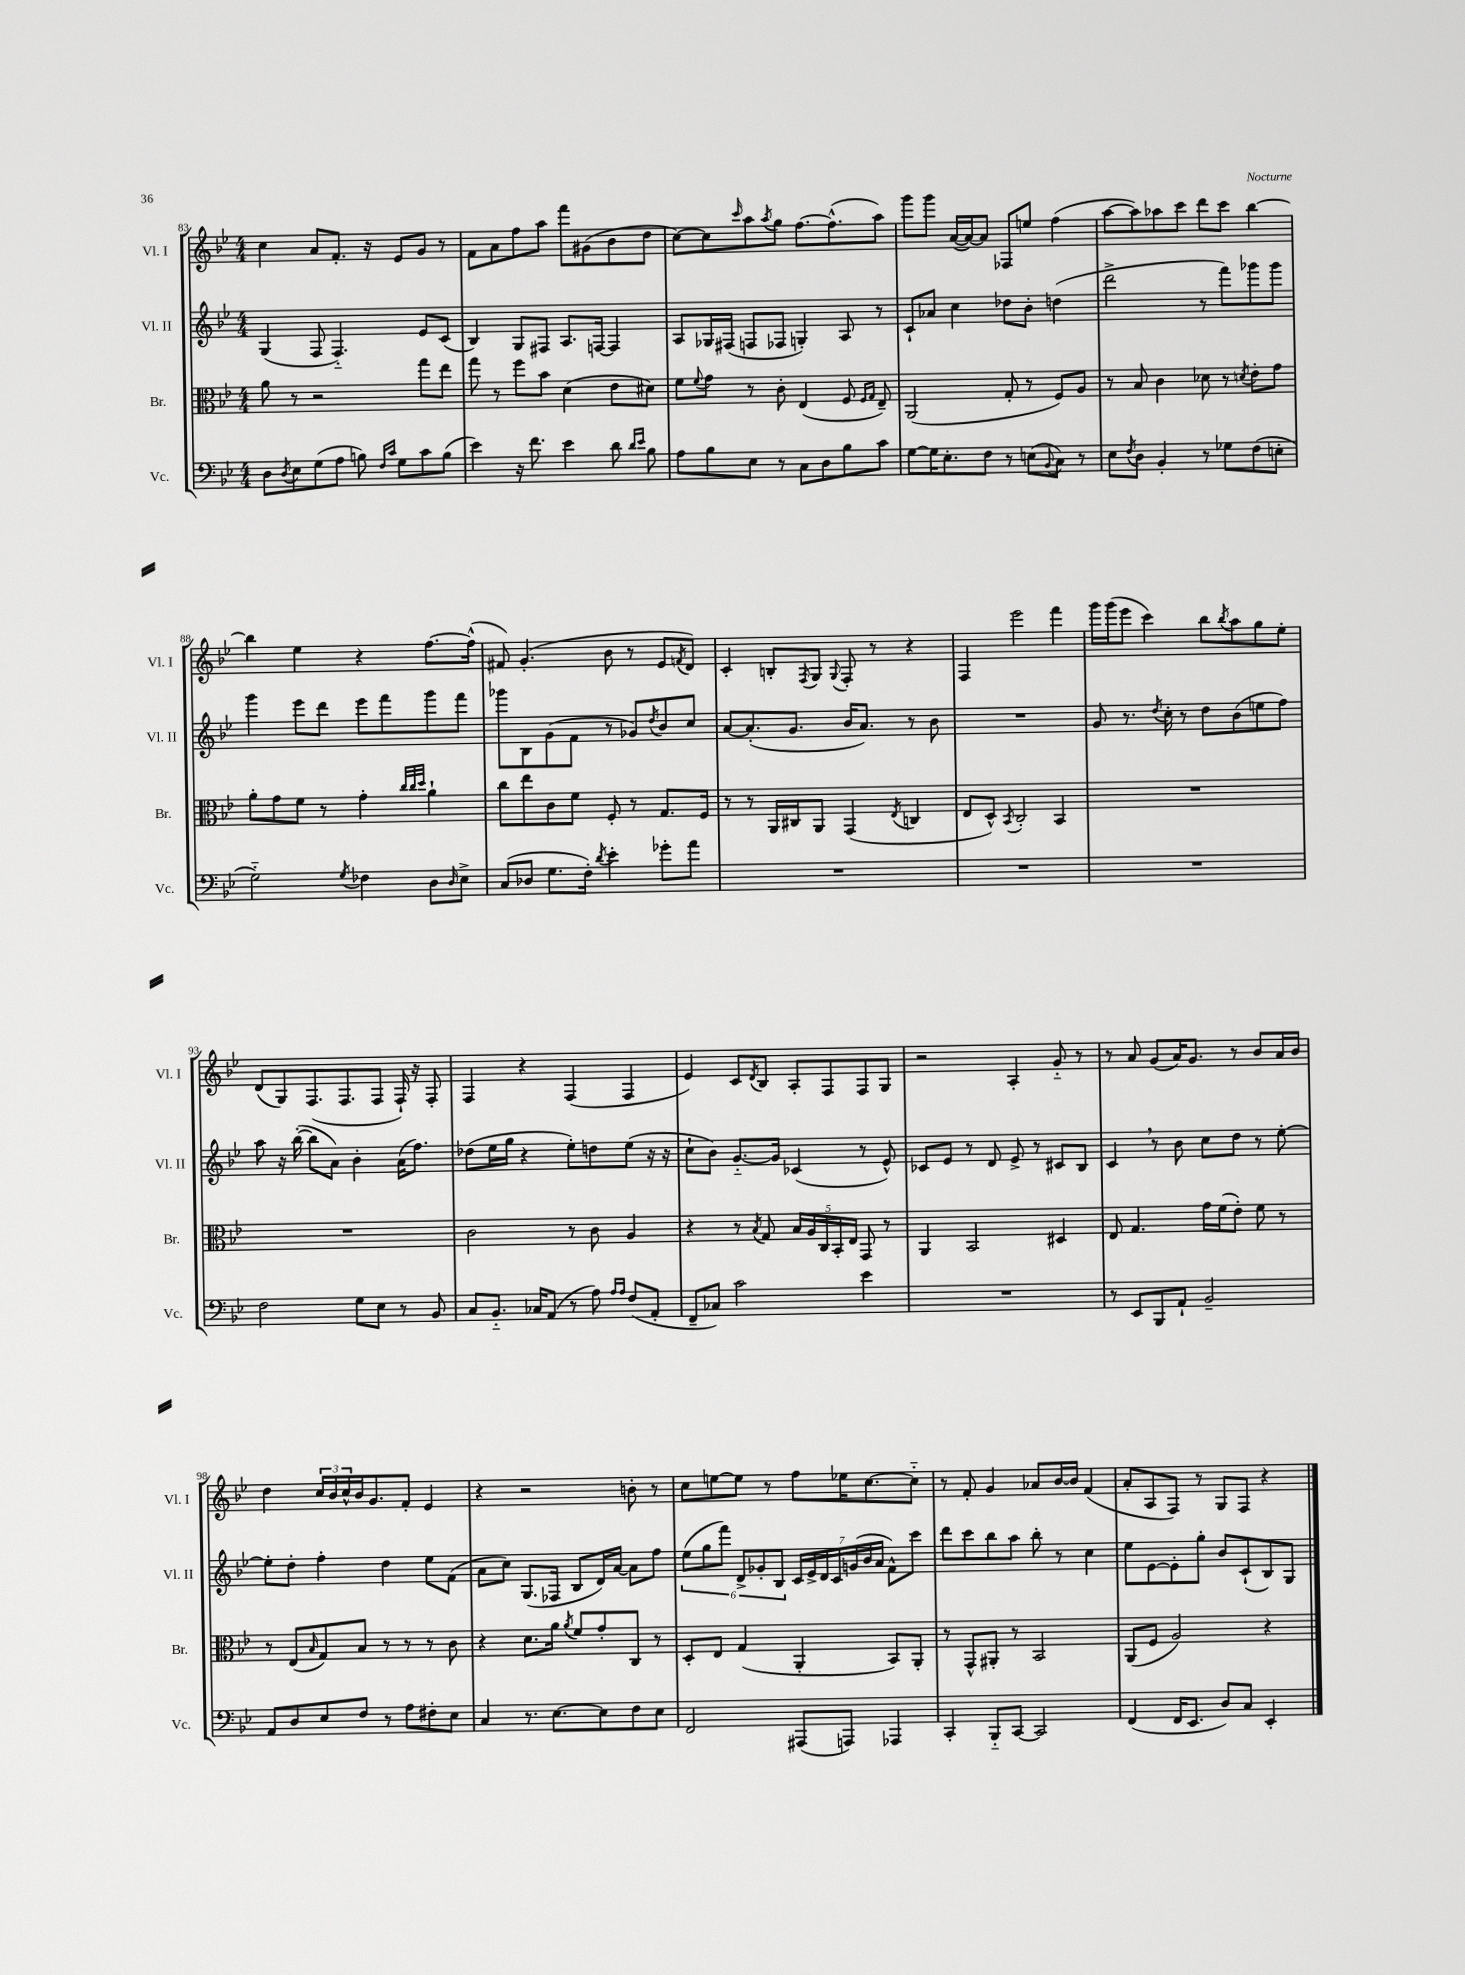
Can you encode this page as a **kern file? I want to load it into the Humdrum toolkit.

**kern	**kern	**kern	**kern
*staff4	*staff3	*staff2	*staff1
*clefF4	*clefC3	*clefG2	*clefG2
*k[b-e-]	*k[b-e-]	*k[b-e-]	*k[b-e-]
*M4/4	*M4/4	*M4/4	*M4/4
8D	8a	(4G	4cc
8qD	.	.	.
8E-	8r	.	.
(8G	2r	8F	8a
8A	.	4.F'~)	8.f'
8B)	.	.	.
.	.	.	16r
16qqF	.	.	.
16qqc	.	.	.
8G	.	.	8e-
8c	8gg	8e-	8g
(8B	8ee-	(8c	8r
=	=	=	=
4e-)	8gg	4B-)	8f
.	8r	.	8a
16r	8ff	8G	8ff
8.f	.	.	.
.	8b-	8F#	8aa
4e-	(4d	8.A	8fff
.	.	.	(8g#
.	.	[16F	.
8d	8e-	4F]	8b-
16qqd	.	.	.
16qqe-	.	.	.
8B-	8d#)	.	8dd
=	=	=	=
8A	8f	8A	[8cc)
.	8qqf	.	.
8B-	8g	16G-	8cc]
.	.	(16F#	.
.	.	.	16qqccc
8E-	8r	8F	8aa
.	.	.	8qaa
8r	8c'	8F-	8gg
8C	(4E-	4G')	[8.ff
8D	.	.	.
.	.	.	(8.ff^^]
8B-	8F	8A	.
.	16qqF	.	.
.	16qqG	.	.
8c	8E-~)	8r	8aa)
=	=	=	=
[8G	(2AA	8c`	8ggg
16G]	.	8a-	8ggg
8.E-'	.	.	.
.	.	4cc	([16a
.	.	.	16a_)
8F	.	.	8a]
8r	8G'	8dd-	8F-
(8E	8r	8b-'	8ee
8qqBB-	.	.	.
8C)	8F)	(4dd	(4ff
8r	8A	.	.
=	=	=	=
8E-	8r	2ddd^	[8aa
8qF	.	.	.
8D	8B-	.	8aa])
4BB-'	4c	.	8aa-
.	.	.	8ccc
8r	8d-	8r	8ddd
8G-	8r	8fff)	8ccc
.	8qd	.	.
(8F	8e-'	8ggg-	[4bb-
8E'	8g	8ggg-	.
=	=	=	=
2G'~)	8a'	4ggg	4bb-]
.	8g	.	.
.	8f	8eee-	4ee-
.	8r	8ddd	.
8qG	.	.	.
4F-	4g'	8eee-	4r
.	.	8fff	.
.	32qqcc	.	.
.	32qqcc	.	.
.	32qqdd	.	.
8D	4a`	8ggg	[8.ff
16qqD	.	.	.
8E-^	.	8fff	.
.	.	.	(16ff^^]
=	=	=	=
(8C	8cc	8ggg-	8f#)
8D-	8ee-	8B-	(4.g'
8.G	8c	(8g	.
.	8f	8f	.
16F')	.	.	.
8qd	.	.	.
4e-'	8F'	8r	8b-
.	8r	8g-)	8r
.	.	8qdd	.
8g-'	8.G	8b-	8e-
.	.	.	8qf
8a	.	8cc	8d)
.	16F	.	.
=	=	=	=
1r	8r	[8a	4c'
.	8r	(8.a']	.
.	16AA	.	8B'
.	16C#	8.g	.
.	.	.	8qF
.	8AA	.	8G
.	.	.	8qqG
.	(4GG	16b-	8F'
.	.	8.a)	.
.	.	.	8r
.	8qE-	.	.
.	4C	8r	4r
.	.	8b-	.
=	=	=	=
1r	8E-	1r	4F
.	8D^^)	.	.
.	8qBB-	.	.
.	2C'	.	2eee-
.	4BB-	.	4fff
=	=	=	=
1r	1r	8g	16ggg
.	.	.	(16ggg
.	.	8.r	8eee-
.	.	.	4ccc)
.	.	8qdd	.
.	.	16cc'	.
.	.	8r	.
.	.	8dd	8bb-
.	.	.	8qbb-
.	.	(8b-	8aa
.	.	8ee	8gg
.	.	8ff)	8ee-'
=	=	=	=
2F	1r	8aa	(8d
.	.	16r	8G)
.	.	([16bb-'	.
.	.	8bb-]	(8.F
.	.	8a)	.
.	.	.	8.F
8G	.	4b-'	.
8E-	.	.	8F
8r	.	(16a	16F`)
.	.	8.ff)	16r
8BB-	.	.	8F'
=	=	=	=
8C	2c	(8dd-	4F
8.BB-'~	.	16ee-	.
.	.	16gg	.
.	.	4r	4r
16C-	.	.	.
(8AA	.	.	.
8r	8r	8ee-')	(4F
8A)	8c	8dd	.
16qqA	.	.	.
16qqA	.	.	.
(8F	4A	(8ee-	4F
8AA'	.	16r	.
.	.	16r	.
=	=	=	=
8FF~	4r	8cc`	4e-)
8C-)	.	8b-)	.
2c	8r	[8.g'~	8c
.	8qB-	.	8qd
.	8G	.	8B-
.	.	16g]	.
.	20B-	(4c-	8A'
.	20A	.	.
.	20C	.	.
.	.	.	8F
.	20BB-'	.	.
.	20E-	.	.
4e-	8GG	8r	8F
.	8r	8e-^^)	8G
=	=	=	=
1r	4AA	8c-	2r
.	.	8e-	.
.	2BB-	8r	.
.	.	8d	.
.	.	8e-^	4A'
.	.	8r	.
.	4D#	8c#	8g'~
.	.	8B-	8r
=	=	=	=
8r	8E-	4c	8r
8EE-	4.G	.	8a
8BBB-	.	8r	(8g
8AA`	.	8b-	16a)
.	.	.	8.g
2BB-~	16g	8cc	.
.	(16f	.	.
.	8e-')	8dd	8r
.	8f	8r	8b-
.	8r	[8ee-'	16a
.	.	.	16b-
=	=	=	=
8AA	8r	8ee-']	4dd
8D	(8E-	8dd'	.
.	16qqB-	.	.
8E-	8G)	4ff'	24cc
.	.	.	24b-
.	.	.	24cc^^
8F	8B-	.	16b-
.	.	.	8.g
8r	8r	4dd	.
8A	8r	.	8f'
8F#'	8r	8ee-	4e-
8E-	8c	(8f	.
=	=	=	=
4C	4r	8a	4r
.	.	8cc)	.
8.r	8.d	(8.G	2r
[8.E-	16a	16F-	.
.	8qa	.	.
.	8f	8B-	.
8E-]	8g'	16d)	.
.	.	[16a	.
8F	8C	8a]	8b'
8E-	8r	8ff	8r
=	=	=	=
2FF	8D'	(12ee-	8cc
.	.	12gg	.
.	8E-	.	[8ee
.	.	12fff)	.
.	(4G	12d^	8ee]
.	.	12g-'	.
.	.	.	8r
.	.	12B-	.
(8AAA#	4AA'	28c	8ff
.	.	28e-^	.
.	.	28d	.
.	.	28c	.
8AAA)	.	.	16ee-
.	.	(28g	.
.	.	28b-	.
.	.	.	[8.cc
.	.	28a	.
4AAA-	8BB-)	8f^^)	.
.	8AA'	8ccc	8cc'~]
=	=	=	=
4CC'	8r	8ddd	8r
.	8GG^^	8ccc	8f'
8BBB-'~	8AA#'	8bb-	4g
[8CC	8r	8aa	.
2CC]	2BB-	8bb-'	8a-
.	.	8r	[16b-
.	.	.	16b-]
.	.	4cc	(4f
=	=	=	=
(4FF	(8AA	8ee-	8a'
.	8F	[8e-	8A
16FF	2A)	8e-']	8F)
8.EE-	.	.	.
.	.	8gg'	8r
8D)	.	8b-	8G
8C	.	(8c`	8F
4EE-'	4r	8B-)	4r
.	.	8G	.
==	==	==	==
*-	*-	*-	*-
